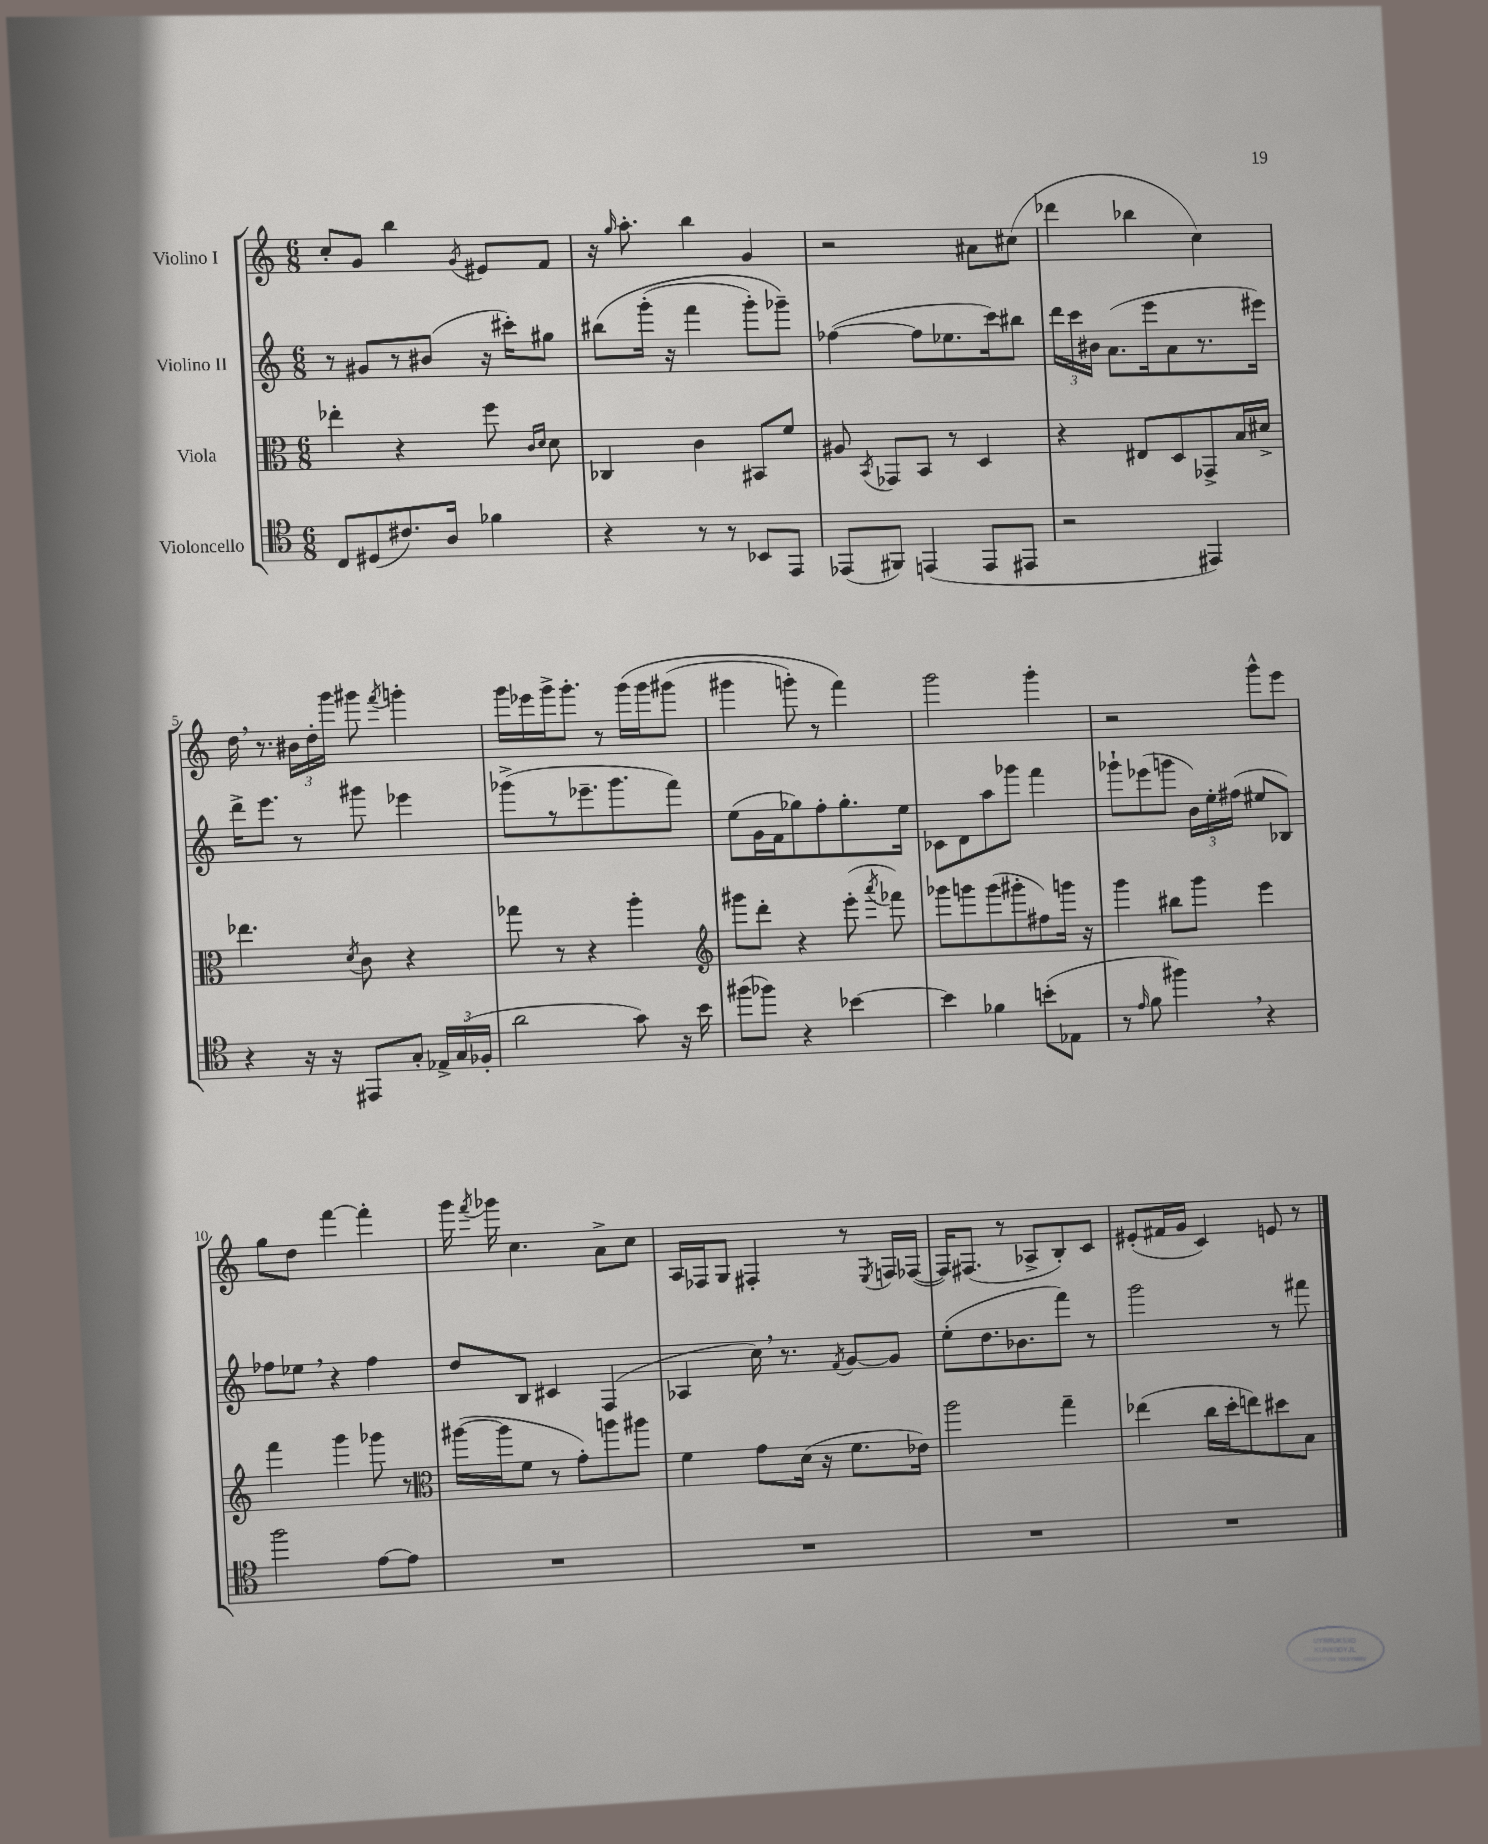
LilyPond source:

<<
\new StaffGroup <<
\new Staff = "s0" \with { instrumentName = "Violino I" } {
    \clef treble \key c \major \numericTimeSignature \time 6/8
    \autoBeamOff c''8[-. g'8] b''4 \acciaccatura { g'8 } eis'8[ f'8] |
    r16 \grace { g''16 } a''8.-. b''4 g'4 |
    r2 ais'8[ cis''8]( |
    des'''4 bes''4 c''4) |
    d''16 \breathe r8. \tuplet 3/2 { bis'16[ d''16-. g'''16] } gis'''8 \acciaccatura { f'''8 } g'''4-. |
    g'''16[ ees'''16 g'''16-> g'''8.]-. r8 g'''16[\( g'''16 gis'''8]( |
    gis'''4 g'''8-.) r8 f'''4\) |
    g'''2 g'''4-. |
    r2 g'''8[-^ e'''8] |
    g''8[ d''8] f'''4~ f'''4-. |
    g'''16 \acciaccatura { f'''8 } ges'''16 c''4. a'8[-> c''8] |
    a16[ fes16 g8] fis4-. r8 \acciaccatura { e8 } f16[ fes16]~( |
    fes16[) fis8.]( r8 aes8[-> b8-.) c'8] |
    eis'8[-.( fis'16 g'16] c'4) e'8 r8 \bar "|." |
}
\new Staff = "s1" \with { instrumentName = "Violino II" } {
    \clef treble \key c \major \numericTimeSignature \time 6/8
    \autoBeamOff r8 gis'8[ r8 bis'8]( r16 cis'''16[-.) gis''8] |
    bis''8[\( g'''16]-.( r16 f'''4 g'''8[-.) ges'''8]--\) |
    fes''4~( fes''8[ ees''8. c'''16) bis''8] |
    \tuplet 3/2 { d'''16[ c'''16 bis'16] } a'8.[( e'''16 a'8 r8. eis'''16]) |
    d'''16[-> e'''8.] r8 gis'''8 ees'''4 |
    ges'''8[->( r8 ees'''8.-- ges'''8. f'''8]) |
    e''8[( g'16 f'16 ges''8) f''8-. ges''8.-. e''16] |
    ces'8[ d'8 a''8 ges'''8] f'''4 |
    ges'''8[-! ees'''8( g'''8] \tuplet 3/2 { b'16[) e''16-. fis''16]( } eis''8[ bes8]) |
    fes''8[ ees''8] \breathe r4 fes''4 |
    d''8[ b8] cis'4 f4( |
    aes4 c''16) \breathe r8. \acciaccatura { f'8 } g'8[~ g'8] |
    e''8[-.( d''8. bes'8. f'''8]) r8 |
    g'''2 r8 fis'''8 \bar "|." |
}
\new Staff = "s2" \with { instrumentName = "Viola" } {
    \clef alto \key c \major \numericTimeSignature \time 6/8
    \autoBeamOff ees''4-. r4 f''8 \grace { c'16[ d'16] } d'8 |
    ces4 c'4 bis,8[ f'8] |
    ais8 \acciaccatura { b,8 } ges,8[ b,8] r8 d4 |
    r4 eis8[ d8 ges,8-> b16 dis'16]-> |
    ees''4. \acciaccatura { d'8 } c'8 r4 |
    ges''8 r8 r4 a''4-. |
    \clef treble gis'''8[ d'''8]-. r4 e'''8-.( \acciaccatura { a'''8 } fes'''8) |
    ges'''8[ g'''8 g'''8( gis'''8-. fis''8) g'''16] r16 |
    g'''4 bis''8[ g'''8] e'''4 |
    f'''4 g'''4 ges'''8 r8 |
    \clef alto ais''16[~( ais''16 f'8] r8 g'8[-.) a''8 ais''8] |
    f'4 g'8[ d'16]( r16 f'8.[ ees'16]) |
    a''2 g''4-- |
    ees''4( c''16[ d''16-. e''8) dis''8 b8] \bar "|." |
}
\new Staff = "s3" \with { instrumentName = "Violoncello" } {
    \clef tenor \key c \major \numericTimeSignature \time 6/8
    \autoBeamOff c8[ dis8( cis'8.) a16] fes'4 |
    r4 r8 r8 bes,8[ e,8] |
    ees,8[( fis,8]) e,4( e,8[ eis,8] |
    r2 eis,4) |
    r4 r16 r16 eis,8[ g8]-. \tuplet 3/2 { ees16[-> g16( fes16]-. } |
    a'2 g'8) r16 b'16 |
    fis''8[( fes''8]) r4 bes'4~ |
    bes'4 fes'4 b'8[-.( ees8] |
    r8 \grace { e'16 } f'8 fis''4) \breathe r4 |
    f''2 e'8[~ e'8] |
    R2. |
    R2. |
    R2. |
    R2. \bar "|." |
}
>>
>>
